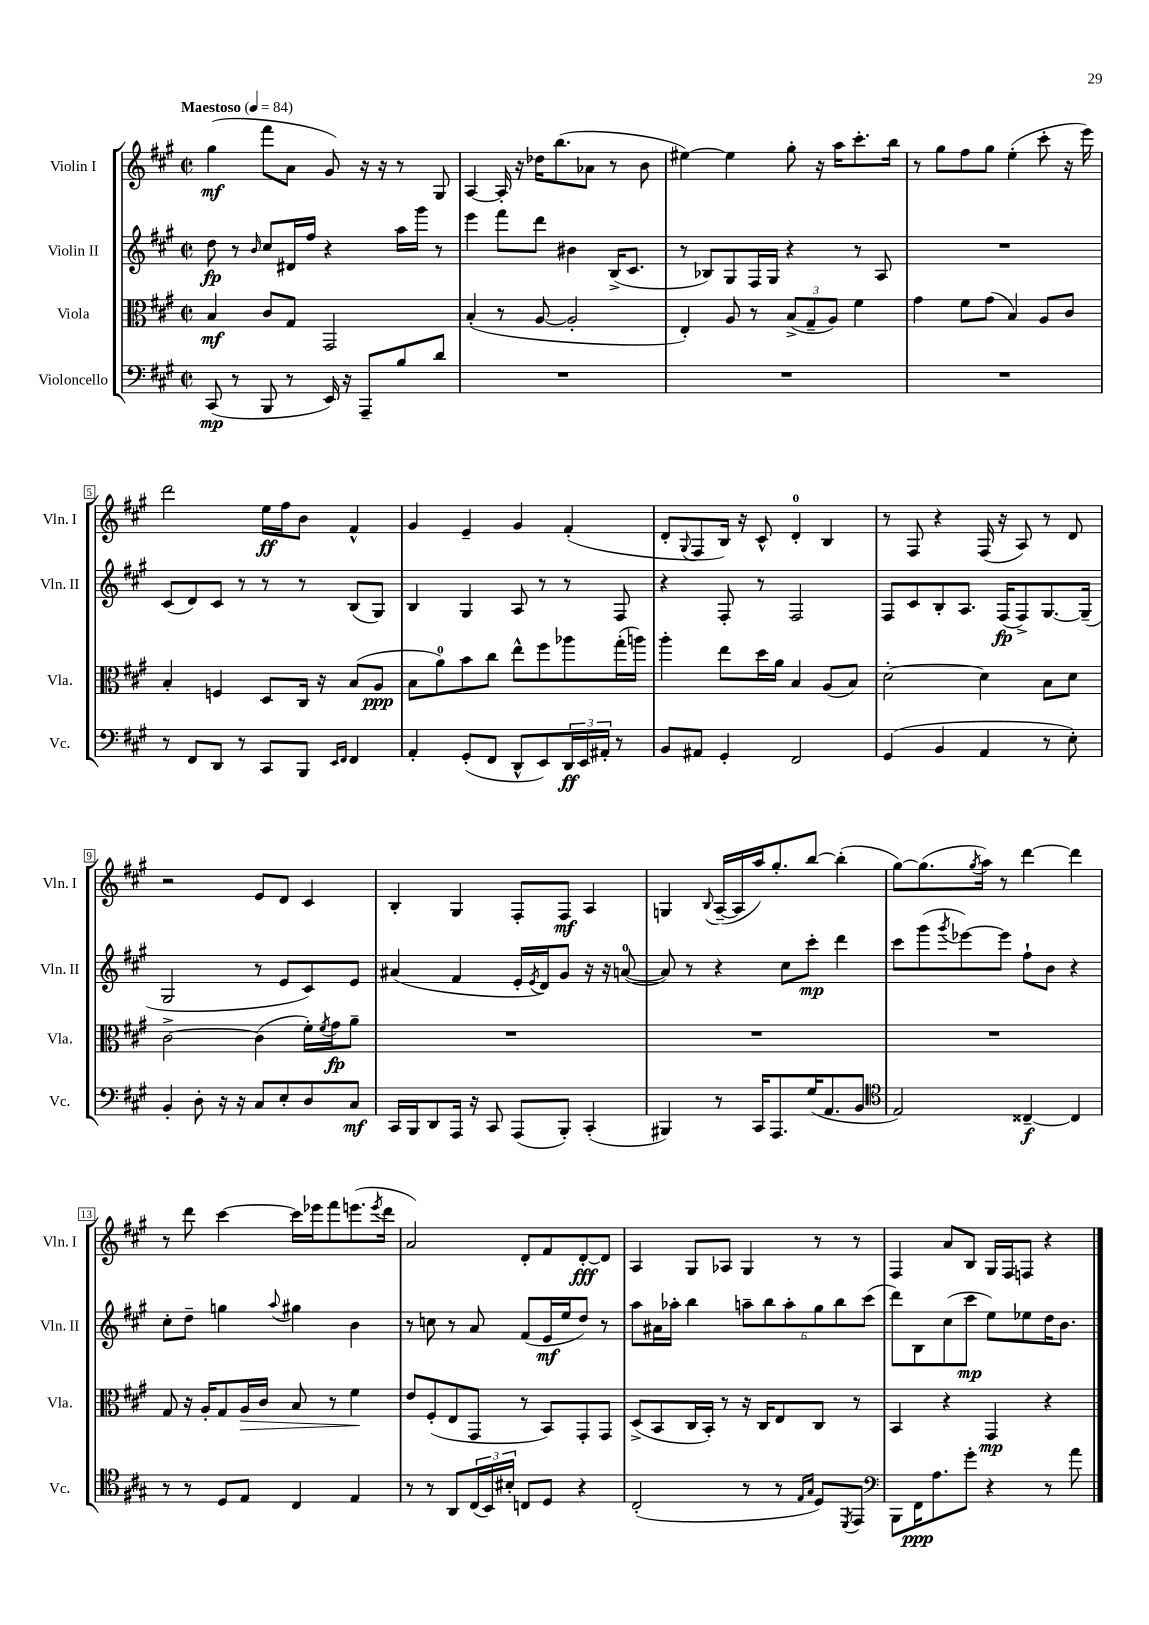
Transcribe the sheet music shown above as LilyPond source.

<<
\new StaffGroup <<
\new Staff = "s0" \with { instrumentName = "Violin I" shortInstrumentName = "Vln. I" } {
    \clef treble \key a \major \defaultTimeSignature \time 2/2 \tempo "Maestoso" 4 = 84
    gis''4\mf( fis'''8 a'8 gis'8) r16 r16 r8 gis8 |
    a4~ a16-. r16 des''16 b''8.( aes'8 r8 b'8 |
    eis''4~) eis''4 gis''8-. r16 a''16 cis'''8.-. b''16 |
    r8 gis''8 fis''8 gis''8 e''4-.( cis'''8-. r16 e'''16) |
    d'''2 e''16\ff fis''16 b'8 fis'4-^ |
    gis'4 e'4-- gis'4 fis'4-.( |
    d'8-. \appoggiatura { gis8 } fis8 b16) r16 cis'8-^ d'4-0-. b4 |
    r8 fis8 r4 fis16( r16 a8) r8 d'8 |
    r2 e'8 d'8 cis'4 |
    b4-. gis4 fis8-. fis8\mf a4 |
    g4 \appoggiatura { b8 } a16~--( a16 a''16) gis''8.-. b''8~ b''4-.( |
    gis''8~) gis''8.( \acciaccatura { gis''8 } a''16) r8 d'''4~ d'''4 |
    r8 d'''8 cis'''4~ cis'''16 ees'''16 fis'''8 e'''8.( \acciaccatura { e'''8 } d'''16 |
    a'2) d'8-. fis'8 d'8~-.\fff d'8 |
    a4 gis8 aes8 gis4 r8 r8 |
    fis4 a'8 b8 gis16 fis16 f8 r4 \bar "|." |
}
\new Staff = "s1" \with { instrumentName = "Violin II" shortInstrumentName = "Vln. II" } {
    \clef treble \key a \major \defaultTimeSignature \time 2/2
    d''8\fp r8 \grace { b'16 } cis''8 dis'16 fis''16 r4 a''16 gis'''16 r8 |
    e'''4 fis'''8 d'''8 bis'4 b16->( cis'8. |
    r8 bes8) gis8 fis16 gis16 r4 r8 a8 |
    R1 |
    cis'8( d'8) cis'8 r8 r8 r8 b8( gis8) |
    b4 gis4 a8 r8 r8 fis8 |
    r4 fis8-. r8 fis2 |
    fis8 cis'8 b8-. a8. fis16\fp( fis8->) gis8.~ gis16--( |
    gis2 r8 e'8 cis'8) e'8 |
    ais'4( fis'4 e'16-. \acciaccatura { e'8 } d'16) gis'8 r16 r16 a'8-0~( |
    a'8) r8 r4 cis''8 cis'''8-.\mp d'''4 |
    cis'''8 gis'''8( \acciaccatura { gis'''8 } ees'''8~) ees'''8 fis''8-! b'8 r4 |
    cis''8-. d''8-- g''4 \appoggiatura { a''8 } gis''4 b'4 |
    r8 c''8 r8 a'8 fis'8( e'16\mf e''16 d''8) r8 |
    a''8 ais'16 aes''16-. b''4 \tuplet 6/4 { a''8-- b''8 a''8-. gis''8 b''8 cis'''8( } |
    d'''8) b8 cis''8( cis'''8\mp e''8) ees''8 d''16 b'8. \bar "|." |
}
\new Staff = "s2" \with { instrumentName = "Viola" shortInstrumentName = "Vla." } {
    \clef alto \key a \major \defaultTimeSignature \time 2/2
    b4\mf cis'8 gis8 gis,2 |
    b4-.( r8 a8~ a2-. |
    e4-.) a8 r8 \tuplet 3/2 { b8->( gis8-- a8) } fis'4 |
    gis'4 fis'8 gis'8( b4) a8 cis'8 |
    b4-. f4 d8 cis16 r16 b8( a8\ppp |
    b8 a'8-0) b'8 cis''8 e''8-^ fis''8 aes''8 gis''16-.( a''16) |
    a''4-. e''8 d''16 a'16 b4 a8( b8) |
    d'2~-. d'4 b8 d'8 |
    cis'2~-> cis'4( fis'16-.) \acciaccatura { fis'8 } gis'16\fp a'8-- |
    R1 |
    R1 |
    R1 |
    gis8 r16 a16-. gis8 a16\> cis'16 b8 r8 fis'4\! |
    e'8 fis8-.( e8 gis,8 r8 b,8) gis,8-. gis,8 |
    d8->( b,8 cis16 b,16-.) r8 r16 cis16 e8 cis8 r8 |
    b,4 r4 gis,4\mp r4 \bar "|." |
}
\new Staff = "s3" \with { instrumentName = "Violoncello" shortInstrumentName = "Vc." } {
    \clef bass \key a \major \defaultTimeSignature \time 2/2
    cis,8\mp( r8 b,,8 r8 e,16) r16 a,,8-- b8 d'8 |
    R1 |
    R1 |
    R1 |
    r8 fis,8 d,8 r8 cis,8 b,,8 \grace { e,16 fis,16 } fis,4 |
    a,4-. gis,8-.( fis,8 d,8-^ e,8) \tuplet 3/2 { d,16\ff e,16 ais,16-. } r8 |
    b,8 ais,8 gis,4-. fis,2 |
    gis,4( b,4 a,4 r8 e8-.) |
    b,4-. d8-. r16 r16 cis8 e8-. d8 cis8\mf |
    cis,16 b,,16 d,8 a,,16 r16 cis,8 a,,8( b,,8-.) cis,4-.( |
    bis,,4) r8 cis,16 a,,8. gis16( a,8. b,8 |
    \clef tenor e2) cisis4~--\f cisis4 |
    r8 r8 d8 e8 cis4 e4 |
    r8 r8 a,8 \tuplet 3/2 { cis16( b,16) bis16-. } c8 d8 r4 |
    cis2-.( r8 r8 \grace { e16 gis16 } d8) \acciaccatura { d,8 } e,8 |
    \clef bass b,,8 fis,16\ppp a8. gis'8-. r4 r8 a'8 \bar "|." |
}
>>
>>
\layout { \context { \Score \override BarNumber.stencil = #(make-stencil-boxer 0.1 0.3 ly:text-interface::print) } }
